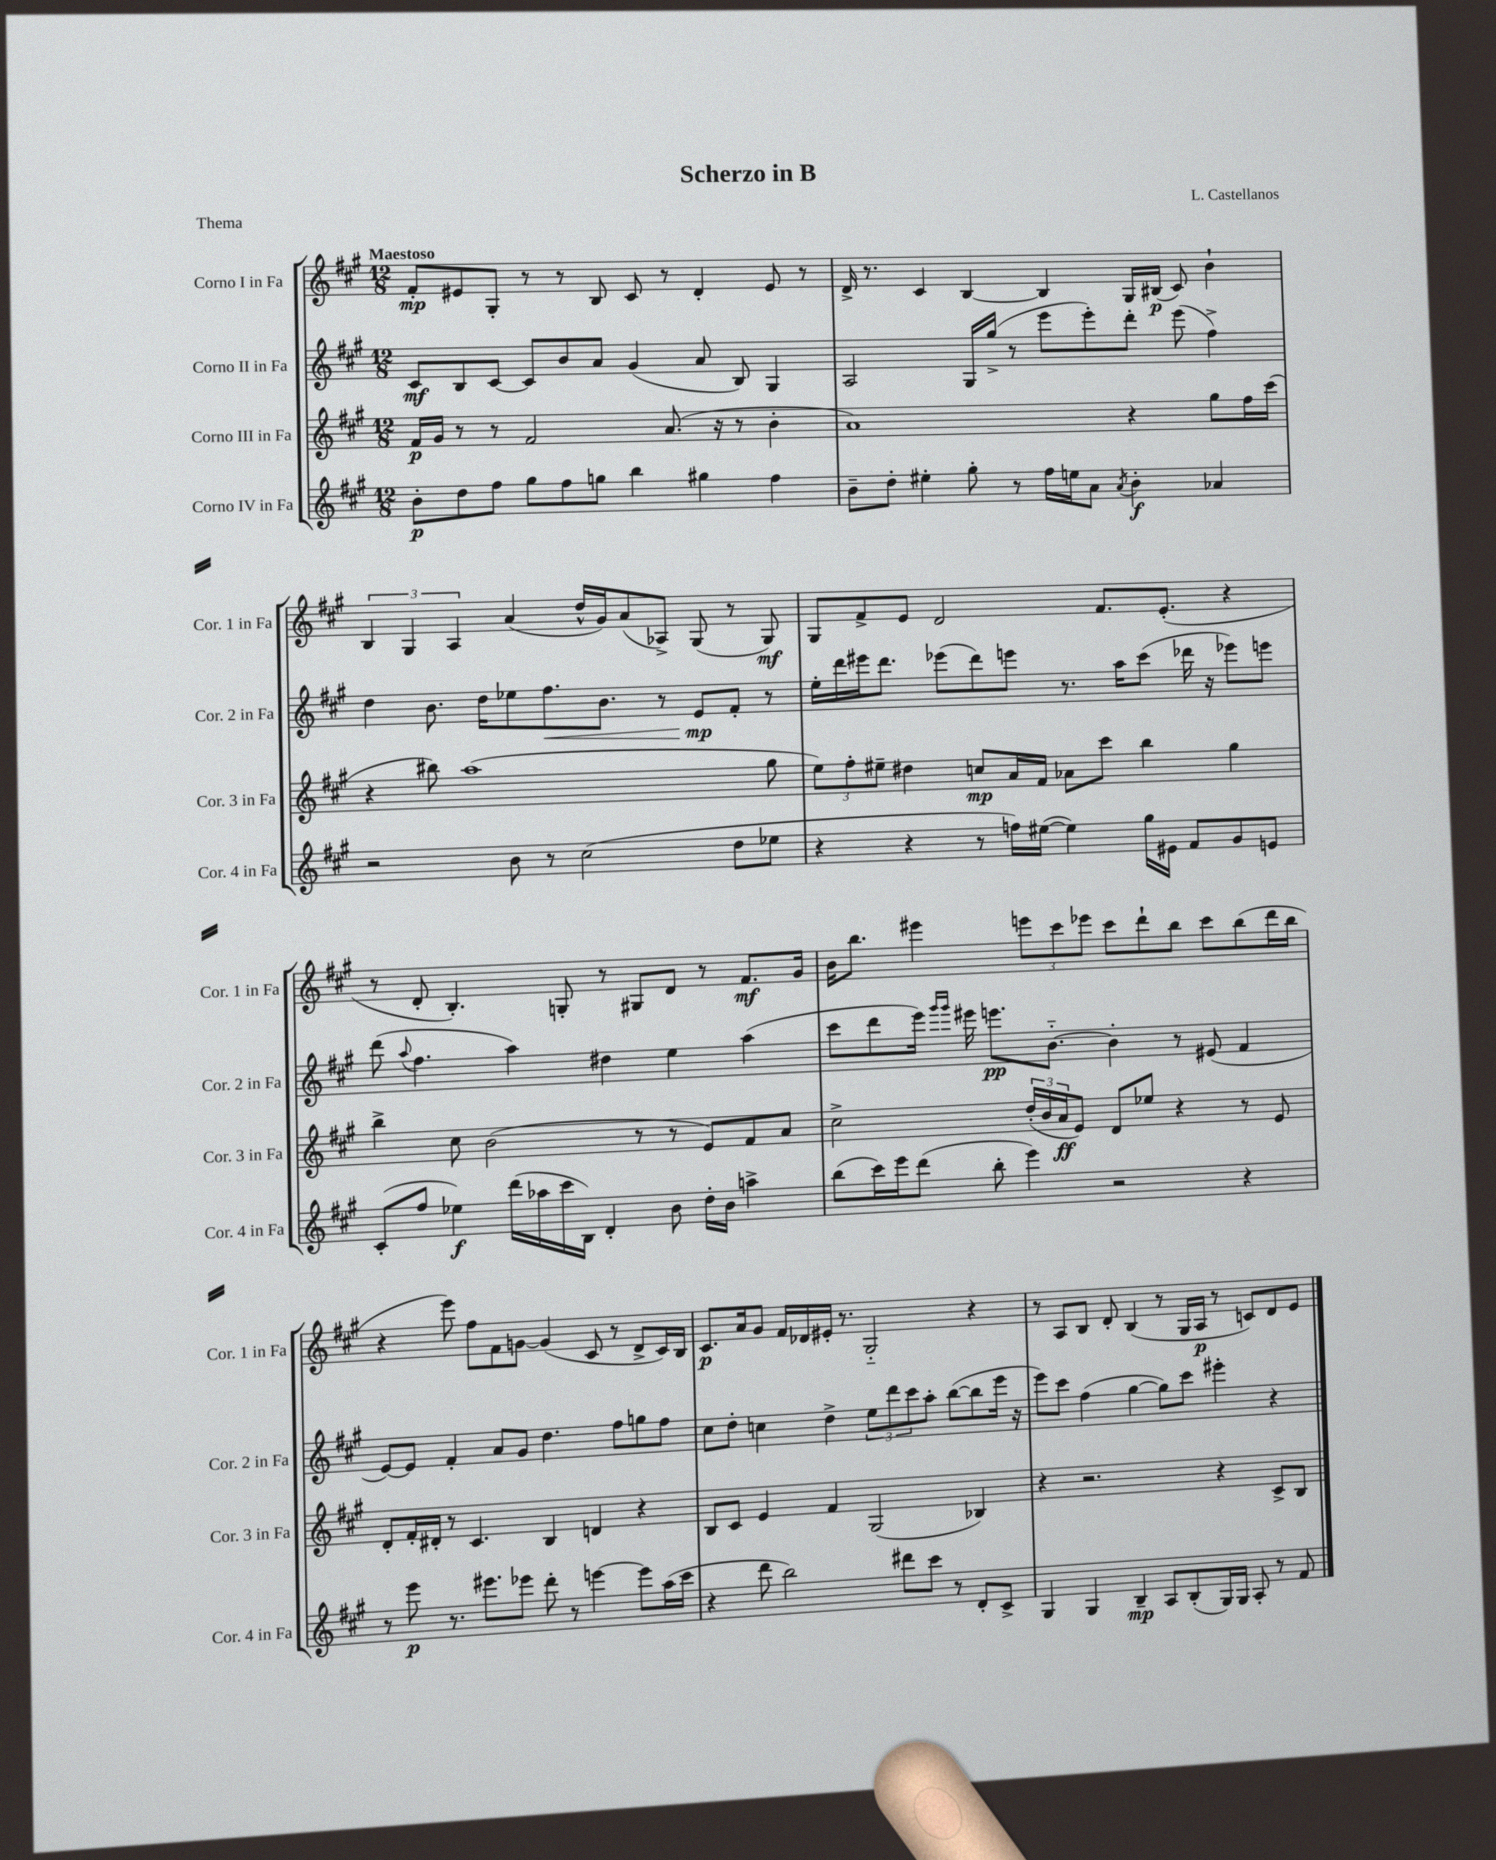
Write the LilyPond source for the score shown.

\header { title = "Scherzo in B" composer = "L. Castellanos" piece = "Thema" }
<<
\new StaffGroup <<
\new Staff = "s0" \with { instrumentName = "Corno I in Fa" shortInstrumentName = "Cor. 1 in Fa" } {
    \clef treble \key a \major \numericTimeSignature \time 12/8 \tempo "Maestoso"
    fis'8-.\mp eis'8 gis8-. r8 r8 b8 cis'8 r8 d'4-. eis'8 r8 |
    d'16-> r8. cis'4 b4~ b4 gis16 bis16\p( cis'8) b'4-! |
    \tuplet 3/2 { b4 gis4 a4 } a'4( d''16-^ gis'16) a'8( aes8->) gis8( r8 gis8\mf) |
    gis8 fis'8-> e'8 d'2 fis'8. e'8.-.( r4 |
    r8 d'8-. b4.-.) g8-. r8 gis8 d'8 r8 fis'8.\mf gis'16 |
    b'16 b''8. eis'''4 \tuplet 3/2 { e'''8 cis'''8 ees'''8 } cis'''8 d'''8-! b''8 cis'''8 b''8( d'''16 b''16 |
    r4 e'''8) fis''8 fis'8 g'8~ g'4( cis'8 r8 d'8-> cis'16) b16 |
    cis'8.\p a'16 gis'8 fis'16 des'16 eis'16-. r8. gis2-_ r4 |
    r8 a8 b8 d'8-. b4( r8 gis16 a16\p r8 c'8) d'8 e'8 \bar "|." |
}
\new Staff = "s1" \with { instrumentName = "Corno II in Fa" shortInstrumentName = "Cor. 2 in Fa" } {
    \clef treble \key a \major \numericTimeSignature \time 12/8
    cis'8\mf b8 cis'8~ cis'8 b'8 a'8 gis'4( a'8 b8) gis4 |
    a2 gis16 gis''16->( r8 e'''8 e'''8-.) d'''8-. e'''8( fis''4->) |
    d''4 b'8. d''16 ees''8 fis''8.\< b'8. r8 e'8\mp\! fis'8-. r8 |
    e''16-. d'''16 eis'''16 d'''8. ees'''8( d'''8) e'''8 r8. a''16 cis'''8( des'''16 r16 ees'''8) e'''8 |
    d'''8( \appoggiatura { a''8 } fis''4. a''4) dis''4 e''4 a''4( |
    cis'''8 d'''8 e'''16) \grace { gis'''16 gis'''16 } eis'''16 e'''8.\pp b'8.~-_ b'4-. r8 eis'8( fis'4 |
    e'8~) e'8 fis'4-. a'8 gis'8 d''4. fis''8 g''8 fis''8 |
    cis''8 d''8-. c''4 d''4-> \tuplet 3/2 { e''8 d'''8 cis'''8 } a''8-. b''8~( b''8 e'''16 r16 |
    e'''8) cis'''8 fis''4( gis''4~ gis''8) cis'''8 eis'''4-. r4 \bar "|." |
}
\new Staff = "s2" \with { instrumentName = "Corno III in Fa" shortInstrumentName = "Cor. 3 in Fa" } {
    \clef treble \key a \major \numericTimeSignature \time 12/8
    fis'16\p gis'16 r8 r8 fis'2 a'8.( r16 r8 b'4-. |
    a'1) r4 gis''8 fis''16 cis'''16( |
    r4 bis''8) a''1( gis''8 |
    \tuplet 3/2 { e''8) fis''8-. eis''8-- } dis''4 c''8\mp a'16 fis'16 aes'8 cis'''8 b''4 gis''4 |
    b''4-> cis''8 b'2( r8 r8 e'8) fis'8 a'8 |
    cis''2-> \tuplet 3/2 { d''16-.( b'16 a'16\ff } e'8) d'8 ees''8 r4 r8 e'8 |
    d'8-. fis'16-. dis'16-. r8 cis'4. b4 d'4 r4 |
    b8 cis'8 e'4 fis'4 gis2( bes4) |
    r4 r2. r4 cis'8-> b8 \bar "|." |
}
\new Staff = "s3" \with { instrumentName = "Corno IV in Fa" shortInstrumentName = "Cor. 4 in Fa" } {
    \clef treble \key a \major \numericTimeSignature \time 12/8
    b'8-.\p d''8 fis''8 gis''8 fis''8 g''8 b''4 gis''4 fis''4 |
    b'8-- d''8-. eis''4-. gis''8-. r8 fis''16 e''16 a'8 \acciaccatura { a'8 } b'4-.\f aes'4 |
    r2 b'8 r8 cis''2( d''8 ees''8 |
    r4 r4 r8 f''16) eis''16~( eis''4) gis''16 eis'16 fis'8 gis'8 e'8 |
    cis'8-.( fis''8 ees''4\f) d'''16( aes''16 cis'''16 b16) d'4-. b'8 d''16-. b'16 a''4-> |
    b''8( cis'''16) e'''16 d'''8( b''8-. e'''4) r2 r4 |
    r8 e'''8\p r8. eis'''8. ees'''8 d'''8-. r8 e'''4~ e'''8 a''16( cis'''16 |
    r4 d'''8 b''2) dis'''8 cis'''8 r8 d'8-. cis'8-> |
    gis4 gis4 b4--\mp a8 b8-.( gis16) gis16 a8-. r8 fis'8 \bar "|." |
}
>>
>>
\layout { \context { \Score \remove "Bar_number_engraver" } }
